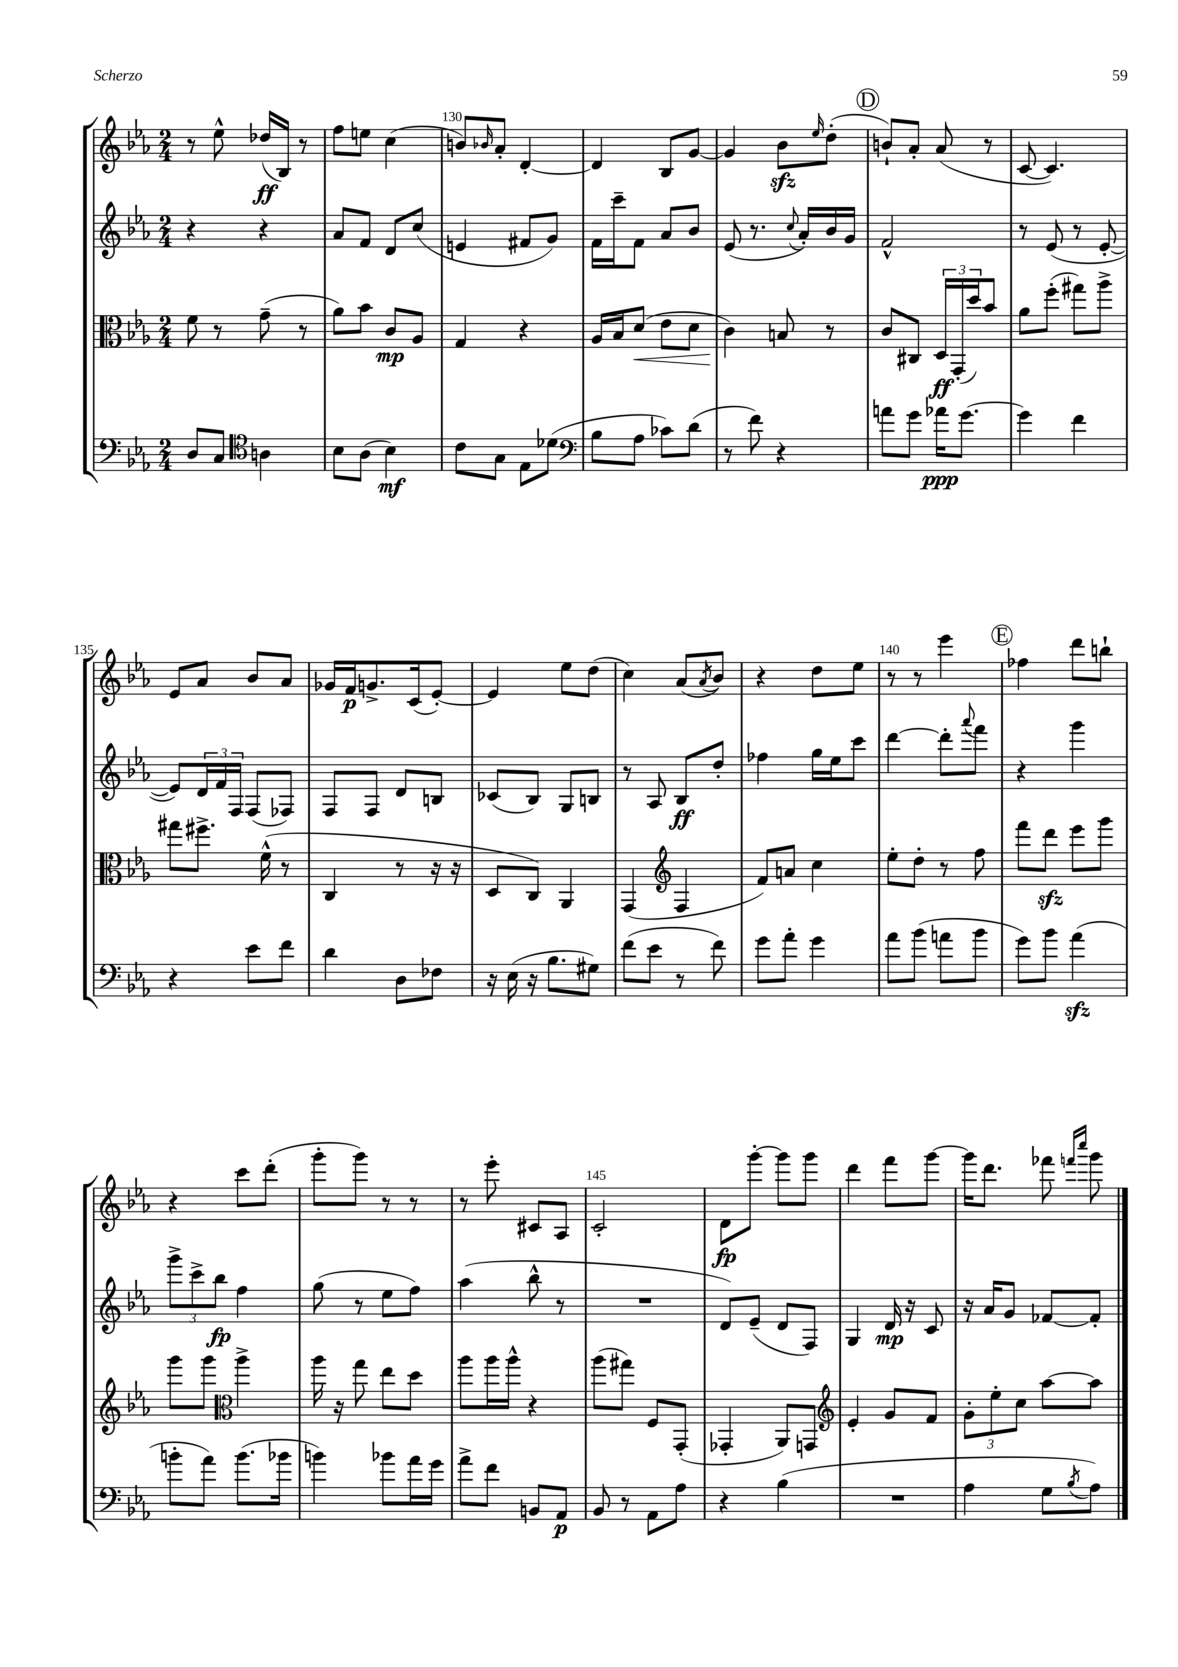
<<
\new StaffGroup <<
\new Staff = "s0" {
    \clef treble \key ees \major \numericTimeSignature \time 2/4
    r8 ees''8-^ des''16\ff( bes16) r8 |
    f''8 e''8 c''4( |
    b'8) \grace { bes'16 } aes'8-. d'4~-. |
    d'4 bes8 g'8~ |
    g'4 bes'8\sfz \grace { ees''16 } d''8-.( |
    \mark \markup { \circle "D" } b'8-!) aes'8-. aes'8( r8 |
    c'8~ c'4.) |
    ees'8 aes'8 bes'8 aes'8 |
    ges'16 f'16\p g'8.-> c'16( ees'8~-.) |
    ees'4 ees''8 d''8( |
    c''4) aes'8( \acciaccatura { aes'8 } bes'8) |
    r4 d''8 ees''8 |
    r8 r8 ees'''4 |
    \mark \markup { \circle "E" } fes''4 d'''8 b''8-! |
    r4 c'''8 d'''8-.( |
    g'''8-. g'''8) r8 r8 |
    r8 ees'''8-. cis'8 aes8 |
    c'2-. |
    d'8\fp g'''8~-. g'''8 g'''8 |
    d'''4 f'''8 g'''8~ |
    g'''16 d'''8. fes'''8 \grace { f'''16 c''''16 } g'''8 \bar "|." |
}
\new Staff = "s1" {
    \clef treble \key ees \major \numericTimeSignature \time 2/4
    r4 r4 |
    aes'8 f'8 d'8 c''8( |
    e'4 fis'8 g'8) |
    f'16 c'''16-- f'8 aes'8 bes'8 |
    ees'8( r8. \appoggiatura { c''8 } aes'16-.) bes'16 g'16 |
    \mark \markup { \circle "D" } f'2-^ |
    r8 ees'8( r8 ees'8~-. |
    ees'8) \tuplet 3/2 { d'16 f'16 f16 } f8( fes8) |
    f8 f8 d'8 b8 |
    ces'8( bes8) g8 b8 |
    r8 aes8 bes8\ff d''8-. |
    fes''4 g''16 ees''16 c'''8 |
    d'''4~ d'''8-. \appoggiatura { aes'''8 } f'''8 |
    \mark \markup { \circle "E" } r4 g'''4 |
    \tuplet 3/2 { g'''8-> c'''8-> bes''8\fp } f''4 |
    g''8( r8 ees''8 f''8) |
    aes''4( bes''8-^ r8 |
    R2 |
    d'8) ees'8--( d'8 f8) |
    g4 d'16\mp r16 c'8 |
    r16 aes'16 g'8 fes'8~ fes'8-. \bar "|." |
}
\new Staff = "s2" {
    \clef alto \key ees \major \numericTimeSignature \time 2/4
    f'8 r8 g'8--( r8 |
    aes'8) bes'8 c'8\mp aes8 |
    g4 r4 |
    aes16 bes16 d'8\<( ees'8 d'8 |
    c'4\!) b8 r8 |
    \mark \markup { \circle "D" } c'8 cis8 \tuplet 3/2 { d16\ff g,16-.( d''16) } bes'8 |
    aes'8 f''8-.( gis''8) aes''8-> |
    gis''8 fis''8.-> f'16-^( r8 |
    c4 r8 r16 r16 |
    d8 c8) aes,4 |
    g,4( \clef treble f4 |
    f'8) a'8 c''4 |
    ees''8-. d''8-. r8 f''8 |
    \mark \markup { \circle "E" } f'''8 d'''8\sfz ees'''8 g'''8 |
    g'''8 g'''8 \clef alto aes''4-> |
    aes''16 r16 g''8 ees''8 d''8 |
    aes''8 aes''16 aes''16-^ r4 |
    aes''8( gis''8) f8 g,8-.( |
    ges,4-. aes,8) g,8 |
    \clef treble ees'4-. g'8 f'8 |
    \tuplet 3/2 { g'8-. ees''8-. c''8 } aes''8~ aes''8 \bar "|." |
}
\new Staff = "s3" {
    \clef bass \key ees \major \numericTimeSignature \time 2/4
    d8 c8 \clef tenor a4 |
    bes8 aes8( bes4\mf) |
    c'8 g8 ees8 des'8( |
    \clef bass bes8 aes8 ces'8) d'8( |
    r8 f'8) r4 |
    \mark \markup { \circle "D" } a'8 g'8 aes'16\ppp g'8.~ |
    g'4 f'4 |
    r4 ees'8 f'8 |
    d'4 d8 fes8 |
    r16 ees16( r16 bes8. gis8) |
    f'8( ees'8 r8 f'8) |
    g'8 aes'8-. g'4 |
    aes'8 bes'8( a'8 bes'8 |
    \mark \markup { \circle "E" } g'8) bes'8 aes'4\sfz( |
    b'8-. aes'8) b'8.( bes'16 |
    b'4) bes'8 aes'16 g'16 |
    aes'8-> f'8 b,8 aes,8\p |
    bes,8 r8 aes,8 aes8 |
    r4 bes4( |
    R2 |
    aes4 g8 \acciaccatura { bes8 } aes8) \bar "|." |
}
>>
>>
\layout { \context { \Score currentBarNumber = #128 \override BarNumber.break-visibility = ##(#f #t #t) barNumberVisibility = #(every-nth-bar-number-visible 5) } }
